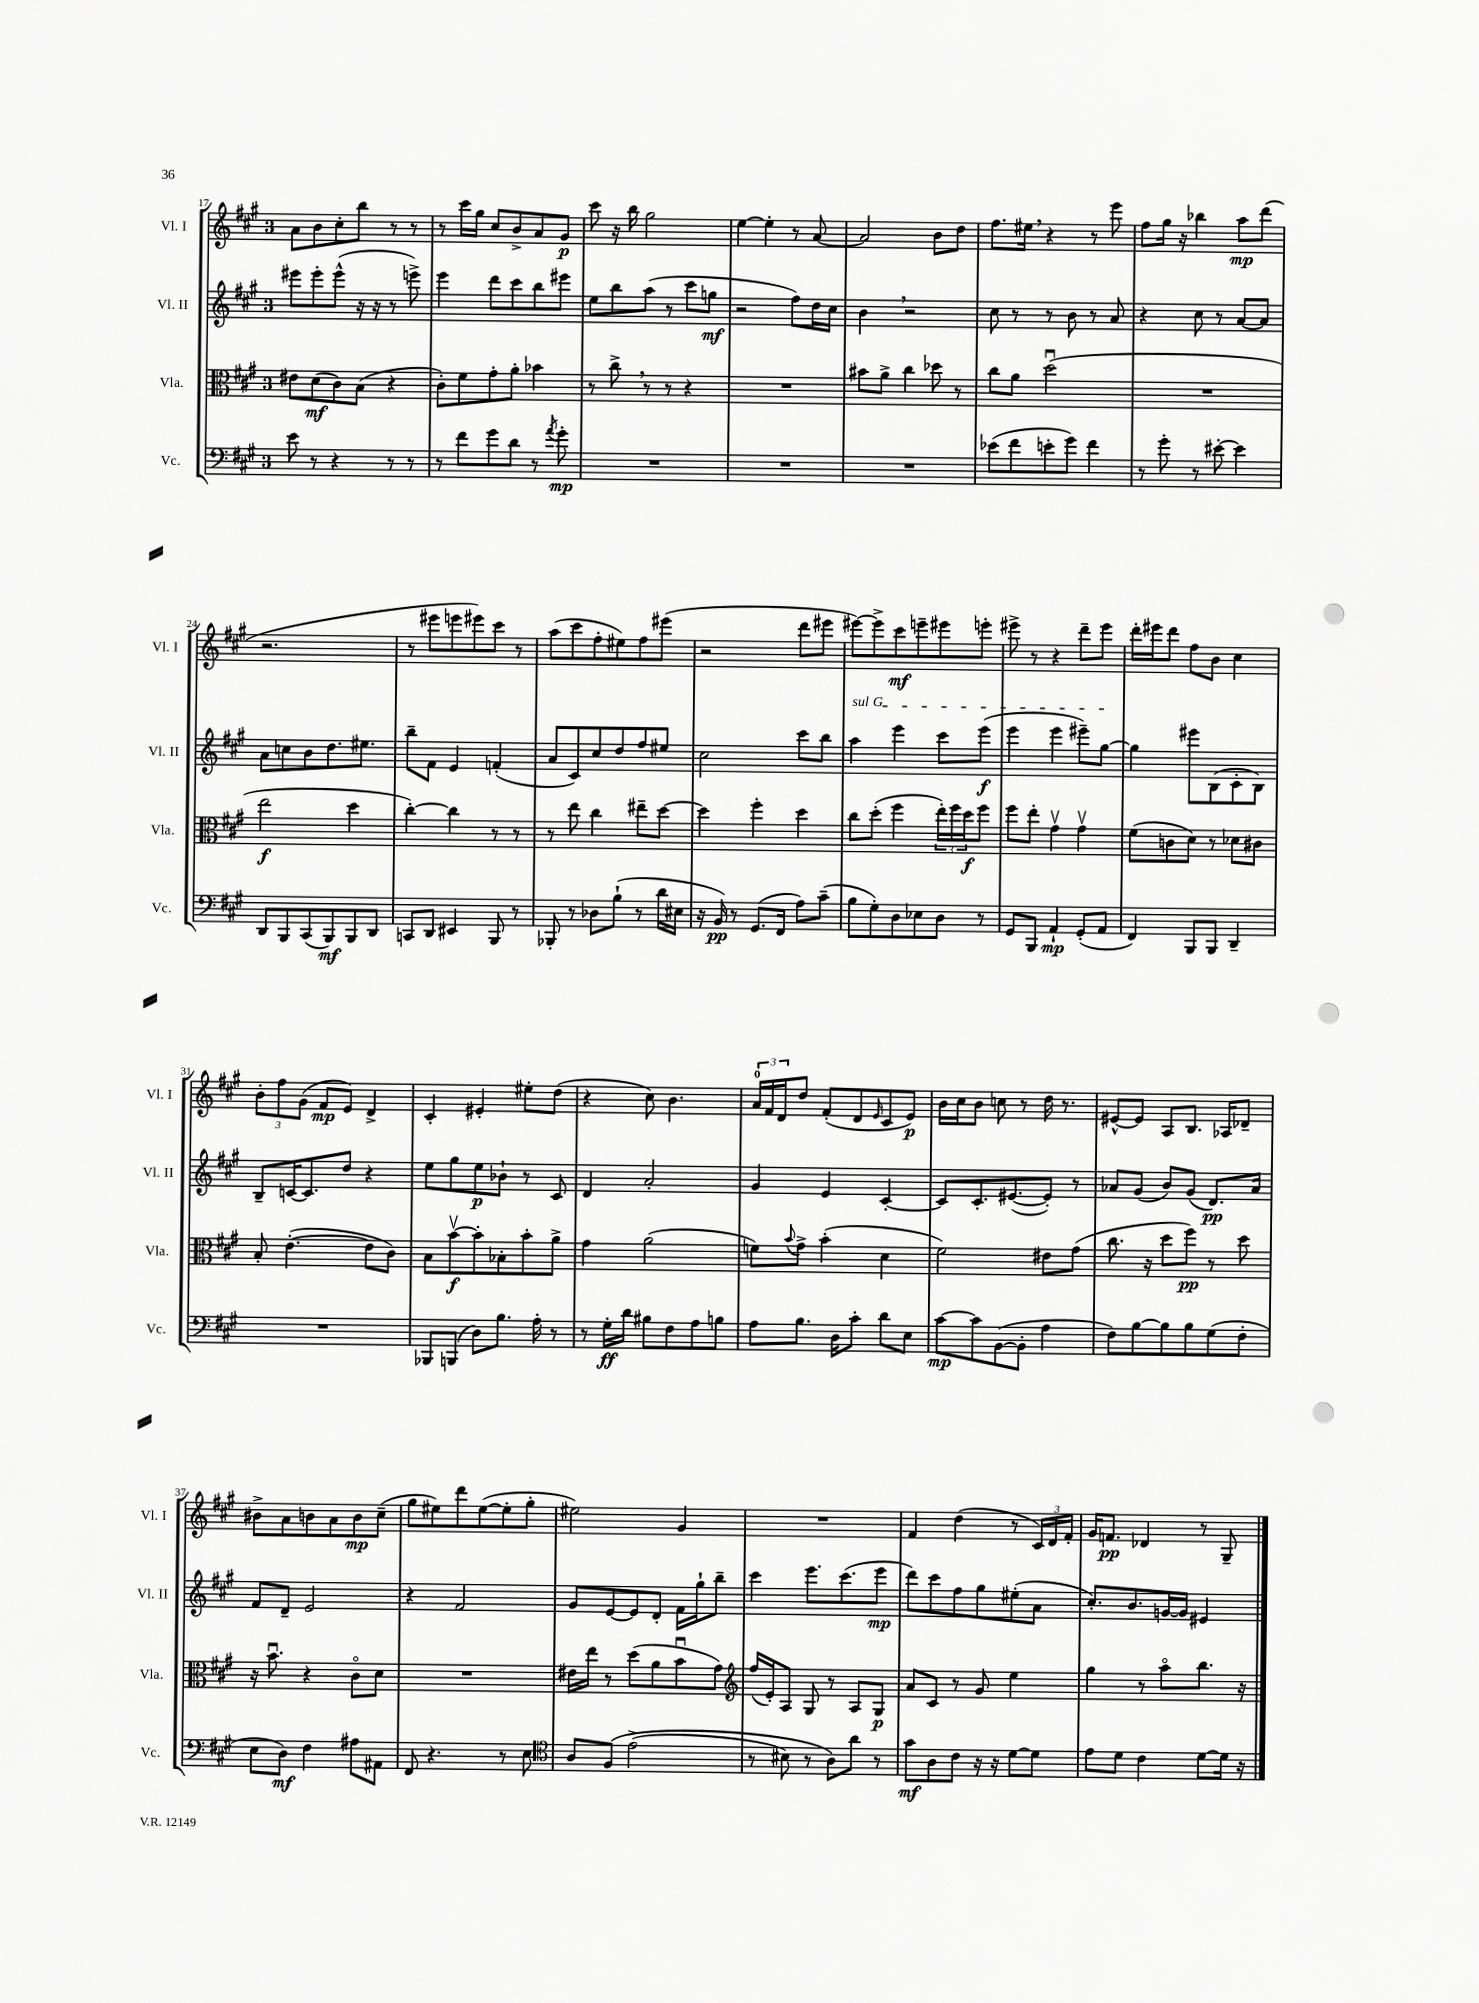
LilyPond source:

<<
\new StaffGroup <<
\new Staff = "s0" \with { instrumentName = "Vl. I" shortInstrumentName = "Vl. I" } {
    \clef treble \key a \major \once \override Staff.TimeSignature.style = #'single-digit \time 3/4
    a'8 b'8 cis''8-. b''8 r8 r8 |
    r8 cis'''16 gis''16 cis''8 b'8-> a'8 gis'8\p |
    cis'''8 r16 b''16 gis''2 |
    e''4~ e''4-. r8 a'8~ |
    a'2 b'8 d''8 |
    fis''8. eis''16 \breathe r4 r8 e'''8 |
    fis''8 gis''16 r16 bes''4 a''8\mp d'''8( |
    r2. |
    r8 eis'''8 e'''8 eis'''8) cis'''8 r8 |
    a''8( cis'''8 fis''8-. eis''8) fis''8 eis'''8( |
    r2 d'''8 eis'''8 |
    eis'''8~) eis'''8-> cis'''8\mf e'''8-- eis'''8 e'''8-. |
    eis'''8-> r8 r4 d'''8-- eis'''8 |
    d'''16-. eis'''16 d'''8 fis''8 b'8 cis''4 |
    \tuplet 3/2 { b'8-. fis''8 gis'8( } fis'8\mp e'8) d'4-> |
    cis'4-. eis'4-. eis''8-. d''8( |
    r4 cis''8) b'4. |
    \tuplet 3/2 { a'16-0 fis'16 d'16 } d''8 fis'8-.( d'8 \grace { e'16 } cis'8 e'8\p) |
    b'16 cis''16 b'8 c''8 r8 d''16 r8. |
    eis'8~-^ eis'8 a8 b8. aes16 des'8-- |
    bis'8-> a'8 b'8 a'8 b'8\mp cis''8--( |
    gis''8 eis''8) d'''8 eis''8~( eis''8-. gis''8-. |
    eis''2) gis'4 |
    R2. |
    fis'4 d''4( r8 \tuplet 3/2 { cis'16) d'16 fis'16-. } |
    gis'16 f'8.\pp des'4 r8 gis8-- \bar "|." |
}
\new Staff = "s1" \with { instrumentName = "Vl. II" shortInstrumentName = "Vl. II" } {
    \clef treble \key a \major \once \override Staff.TimeSignature.style = #'single-digit \time 3/4
    eis'''8 eis'''8-. eis'''8-^( r16 r16 r8 e'''8->) |
    e'''4 d'''8 cis'''8 b''8 eis'''8 |
    e''8 b''8 a''8( r8 cis'''8 g''8\mf |
    r2 fis''8) d''16 cis''16 |
    b'4 \breathe r2 |
    cis''8 r8 r8 b'8 r8 a'8 |
    r4 cis''8 r8 a'8~ a'8 |
    a'8 c''8 b'8 d''8. eis''8. |
    b''8-- fis'8 e'4 f'4-.( |
    a'8 cis'8) cis''8 d''8 fis''8 eis''8 |
    cis''2 cis'''8 b''8 |
    \once \override TextSpanner.bound-details.left.text = \markup { \italic "sul G" } a''4\startTextSpan e'''4 cis'''8 e'''8\f( |
    e'''4 e'''4 eis'''8--) gis''8~\stopTextSpan |
    gis''4 eis'''8 b8( cis'8-. b8) |
    b8-- c'16~ c'8. d''8 r4 |
    e''8 gis''8 e''8\p bes'8-! r8 cis'8 |
    d'4 a'2-. |
    gis'4 e'4 cis'4~-. |
    cis'8 cis'8.-. eis'8.~( eis'8-.) r8 |
    aes'8 gis'8( b'8) gis'8( d'8.\pp) aes'16 |
    fis'8 d'8-- e'2 |
    r4 fis'2 |
    gis'8 e'8~ e'8 d'8-. fis'16 gis''16-! b''8-- |
    cis'''4 e'''8. cis'''8.( e'''8\mp |
    d'''8) cis'''8 fis''8 gis''8 eis''8-.( a'8 |
    cis''8.-.) b'8. g'16~ g'16 eis'4 \bar "|." |
}
\new Staff = "s2" \with { instrumentName = "Vla." shortInstrumentName = "Vla." } {
    \clef alto \key a \major \once \override Staff.TimeSignature.style = #'single-digit \time 3/4
    eis'8 d'8\mf( cis'8) b8( r4 |
    cis'8-.) fis'8 gis'8-. a'8-. bes'4 |
    r8 cis''8-> \breathe r8 r8 r4 |
    R2. |
    bis'8 a'8-> cis''4 des''8 r8 |
    cis''8 a'8 d''2\downbow( |
    R2. |
    e''2\f d''4 |
    cis''4~-.) cis''4 r8 r8 |
    r8 e''8 cis''4 eis''8-- d''8~ |
    d''4 fis''4-. d''4 |
    cis''8 d''8-.( fis''4 \tuplet 3/2 { e''16-.) fis''16 d''16\f } fis''8 |
    fis''8 e''8-. gis'4\upbow gis'4\upbow |
    fis'8( c'8 d'8) r8 des'8 cis'8 |
    b8-. e'4.~-.( e'8 cis'8) |
    b8 b'8~\upbow\f b'8-. bes8-. b'8-. a'8-> |
    gis'4 a'2( |
    f'8) \appoggiatura { b'8 } gis'8-> b'4-.( d'4 |
    fis'2) eis'8 gis'8( |
    cis''8. r16 d''8 fis''8\pp) r8 d''8 |
    r16 b'8.\downbow r4 cis'8\flageolet d'8 |
    R2. |
    eis'16 e''16 r8 d''8( a'8 b'8\downbow gis'8) |
    \clef treble fis''16( e'16-.) a8 gis8 r8 a8 gis8\p |
    a'8 cis'8 r8 gis'8 e''4 |
    gis''4 r8 a''8\flageolet b''8. r16 \bar "|." |
}
\new Staff = "s3" \with { instrumentName = "Vc." shortInstrumentName = "Vc." } {
    \clef bass \key a \major \once \override Staff.TimeSignature.style = #'single-digit \time 3/4
    e'8 r8 r4 r8 r8 |
    r8 fis'8 gis'8 d'8 r8 \acciaccatura { a'8 } gis'8-.\mp |
    R2. |
    R2. |
    R2. |
    ees'8( fis'8 e'8-. gis'8) fis'4 |
    r8 gis'8-. r8 eis'8~-. eis'4 |
    d,8 b,,8 cis,8( b,,8\mf) b,,8 d,8 |
    c,8 d,8 eis,4 b,,8 r8 |
    bes,,8-. r8 des8 b8-!( r8 d'16 eis16 |
    r16 b,16\pp) r8 gis,8.( fis,16 a8) cis'8--( |
    b8 gis8-.) d8 ees8 d8 r8 |
    gis,8 b,,8 a,4-!\mp gis,8-.( a,8 |
    fis,4) b,,8 b,,8 d,4-- |
    R2. |
    bes,,8 b,,8( d8) b8. a16-. r8 |
    r8 gis16-.\ff d'16 bis8 fis8 a8 b8 |
    a8 b8. d16 cis'8-. d'8 e8 |
    cis'8~\mp cis'8 b,8~( b,8-. a4 |
    fis8) b8~ b8 b8 gis8( fis8-. |
    e8 d8\mf) fis4 ais8 ais,8 |
    fis,8 r4. r8 e8 |
    \clef tenor a8 fis8\( e'2->( |
    r8 bis8) r8 a8\) a'8 r8 |
    gis'8\mf a8 cis'8 r16 r16 d'8~ d'8 |
    e'8 d'8 cis'4 d'8~ d'16 r16 \bar "|." |
}
>>
>>
\layout { \context { \Score currentBarNumber = #17 } }
